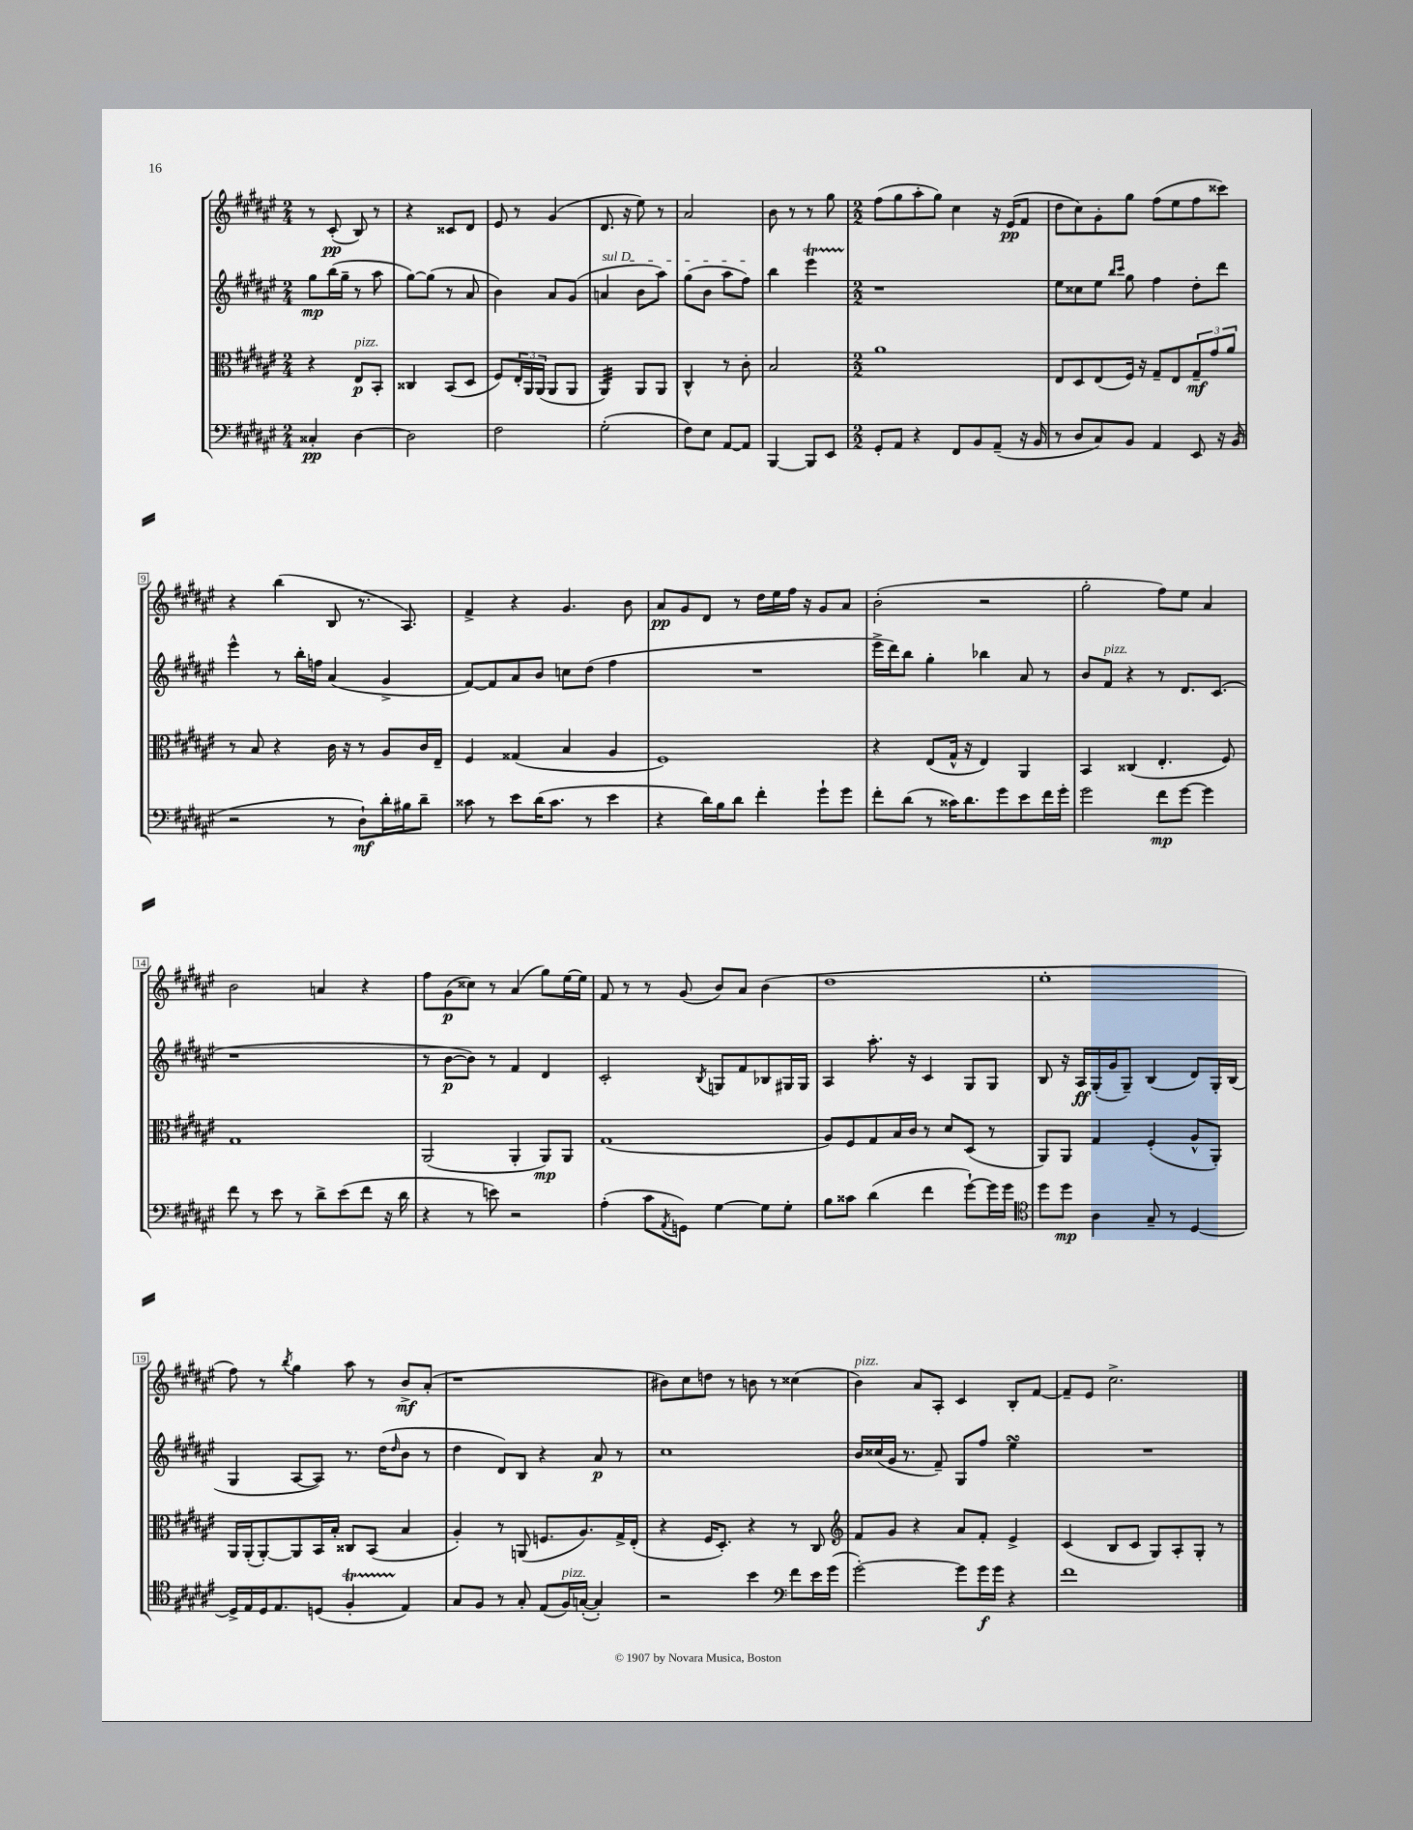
<<
\new StaffGroup <<
\new Staff = "s0" {
    \clef treble \key fis \major \numericTimeSignature \time 2/4
    r8 cis'8-.\pp( b8) r8 |
    r4 cisis'8 dis'8 |
    eis'8 r8 gis'4( |
    dis'8. r16 eis''8) r8 |
    ais'2 |
    b'8 r8 r8 gis''8 |
    \numericTimeSignature \time 2/2 fis''8( gis''8 ais''8-. gis''8) cis''4 r16 eis'16\pp( fis'8 |
    dis''8 cis''8) gis'8-. gis''8 fis''8( eis''8 fis''8 cisis'''8) |
    r4 b''4( b8 r8. ais8.) |
    fis'4-> r4 gis'4. b'8 |
    ais'8\pp gis'8 dis'8 r8 dis''16 eis''16 fis''16 r16 gis'8 ais'8 |
    b'2-.( r2 |
    gis''2-. fis''8) eis''8 ais'4 |
    b'2 a'4 r4 |
    fis''8 gis'8\p( cisis''8) r8 ais'4( gis''8) eis''16~ eis''16 |
    fis'8 r8 r8 gis'8( b'8) ais'8 b'4( |
    dis''1 |
    eis''1-. |
    fis''8) r8 \acciaccatura { b''8 } gis''4 ais''8 r8 b'8->\mf ais'8-.( |
    r1 |
    bis'8) cis''8 d''8 r8 b'8 r8 cisis''4( |
    b'4^\markup { \italic "pizz." }) ais'8 ais8-. cis'4 b8-. fis'8~ |
    fis'8-- eis'8 cis''2.-> \bar "|." |
}
\new Staff = "s1" {
    \clef treble \key fis \major \numericTimeSignature \time 2/4
    gis''8\mp b''16( gis''16-- r8 ais''8 |
    gis''8~) gis''8( r8 ais'8 |
    b'4) ais'8 gis'8( |
    \once \override TextSpanner.bound-details.left.text = \markup { \italic "sul D" } a'4\startTextSpan b'8 ais''8) |
    gis''8( b'8 ais''8 fis''8\stopTextSpan) |
    b''4 eis'''4\startTrillSpan |
    \numericTimeSignature \time 2/2 r1\stopTrillSpan |
    eis''8 cisis''8 eis''8 \grace { b''16 cis'''16 } gis''8 fis''4 dis''8-. dis'''8 |
    eis'''4-^ r8 b''16-. f''16 ais'4( gis'4-> |
    fis'8~) fis'8 ais'8 b'8 c''8 dis''8( fis''4 |
    R1 |
    eis'''16-> dis'''16) b''8 gis''4-. bes''4 ais'8 r8 |
    b'8 fis'8^\markup { \italic "pizz." } r4 r8 dis'8. cis'8.( |
    r1 |
    r8 b'8~\p b'8) r8 fis'4 dis'4 |
    cis'2-. \acciaccatura { b8 } g8 fis'8 bes8 gis16 gis16 |
    ais4 ais''8.-. r16 cis'4 gis8 gis8 |
    b8 r16 ais16\ff gis16-.( gis'16 gis8--) b4( dis'8) gis16-. b16( |
    gis4 ais8~ ais8) r8. dis''16( \grace { dis''16 } b'8 r8 |
    dis''4 dis'8) b8 r4 ais'8\p r8 |
    cis''1 |
    b'16 cisis''16( gis'16 r8. fis'8--) gis8 fis''8 eis''4\turn |
    R1 \bar "|." |
}
\new Staff = "s2" {
    \clef alto \key fis \major \numericTimeSignature \time 2/4
    r4 eis8\p^\markup { \italic "pizz." } b,8-. |
    cisis4 b,8( dis8 |
    fis8) \tuplet 3/2 { eis16-. ais,16 ais,16( } ais,8 ais,8 |
    ais,4:32) ais,8 ais,8 |
    cis4-^ r8 cis'8-. |
    b2 |
    \numericTimeSignature \time 2/2 ais'1 |
    eis8 dis8 eis8( fis16) r16 gis8-- eis8 \tuplet 3/2 { gis8--\mf gis'8 ais'8 } |
    r8 b8 r4 cis'16 r16 r8 ais8 cis'16 eis16-- |
    fis4 gisis4( b4 ais4 |
    fis1) |
    r4 eis8( gis16-^ r16 eis4) ais,4 |
    b,4 cisis4( eis4.-. fis8) |
    gis1 |
    ais,2( ais,4-. ais,8\mp) ais,8 |
    gis1( |
    ais8) fis8 gis8 b16 cis'16 r8 dis'8 dis8( r8 |
    ais,8) ais,8 gis4 fis4-.( ais8-^ ais,8-.) |
    ais,16 ais,16-.( ais,8~-.) ais,8 b,16 b16-. cisis8 b,8( b4 |
    ais4-.) r8 a,8( f8. ais8.) gis16-> eis16-.( |
    r4 fis16 dis8.-.) r4 r8 cis8 |
    \clef treble fis'8 gis'8 r4 ais'8 fis'8-. eis'4-> |
    cis'4( b8 cis'8 gis8) ais8-. gis8-. r8 \bar "|." |
}
\new Staff = "s3" {
    \clef bass \key fis \major \numericTimeSignature \time 2/4
    cisis4-.\pp dis4~ |
    dis2 |
    fis2 |
    gis2-.( |
    fis8) eis8 ais,8~ ais,8 |
    b,,4~ b,,8 eis,8 |
    \numericTimeSignature \time 2/2 gis,8-. ais,8 r4 fis,8 b,8 ais,8--( r16 b,16 |
    r8 dis8 cis8) b,8 ais,4 eis,8 r16 b,16( |
    r2 r8 dis8-!\mf) dis'16-. bis16 dis'8-- |
    cisis'8 r8 eis'8 dis'16( cisis'8. r8 eis'4 |
    r4 dis'16) b16 dis'8 fis'4-. gis'8-! gis'8 |
    fis'8-. dis'8( r8 cisis'16) dis'8. gis'8 eis'8 fis'16 gis'16-. |
    gis'2 fis'8\mp gis'8~ gis'4 |
    fis'8 r8 eis'8 r8 dis'8-> eis'8( fis'8 r16 dis'16 |
    r4 r8 e'8) r2 |
    ais4-.( cis'8 \acciaccatura { ais,8 } g,8) gis4~ gis8 gis8-. |
    b8 cisis'8 dis'4( fis'4 gis'8~-!) gis'16 gis'16 |
    \clef tenor dis''8 dis''8\mp ais4 gis8-- r8 dis4~ |
    dis16-> eis16 dis16 eis8. d8( fis4-.\startTrillSpan eis4\stopTrillSpan) |
    gis8 fis8 r8 gis8-. eis8( fis16^\markup { \italic "pizz." }) g16~-.( g4-.) |
    r2 b'4 \clef bass fis'8 eis'16 gis'16( |
    gis'2~-.) gis'8 gis'16\f gis'16 r4 |
    fis'1 \bar "|." |
}
>>
>>
\layout { \context { \Score \override BarNumber.stencil = #(make-stencil-boxer 0.1 0.3 ly:text-interface::print) } }
